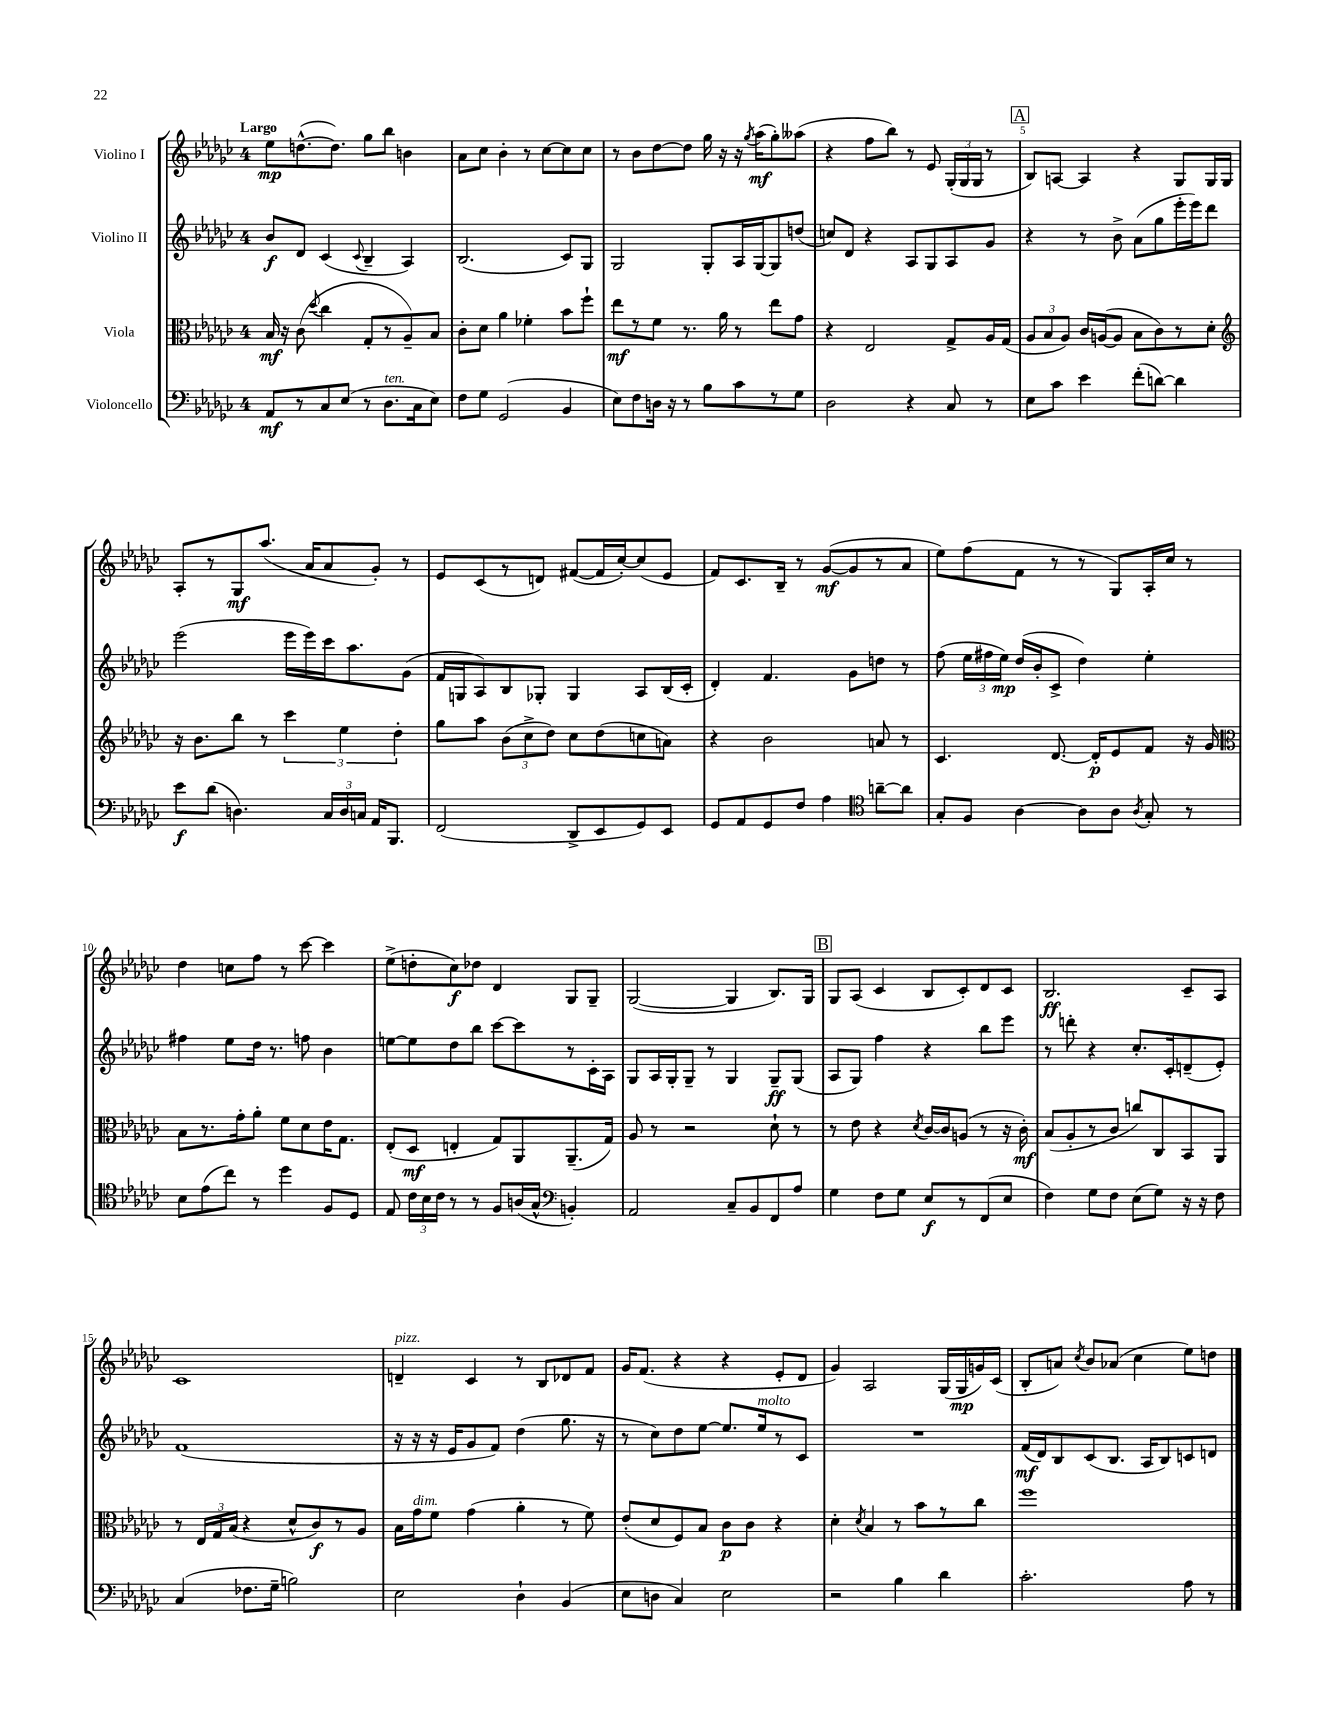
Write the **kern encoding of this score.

**kern	**dynam	**kern	**dynam	**kern	**dynam	**kern	**dynam
*part4	*part4	*part3	*part3	*part2	*part2	*part1	*part1
*staff4	*staff4	*staff3	*staff3	*staff2	*staff2	*staff1	*staff1
*I"Violoncello	*	*I"Viola	*	*I"Violino II	*	*I"Violino I	*
*clefF4	*	*clefC3	*	*clefG2	*	*clefG2	*
*k[b-e-a-d-g-c-]	*	*k[b-e-a-d-g-c-]	*	*k[b-e-a-d-g-c-]	*	*k[b-e-a-d-g-c-]	*
*M4/4	*	*M4/4	*	*M4/4	*	*M4/4	*
=1	=1	=1	=1	=1	=1	=1	=1
!	!	!	!	!	!	!LO:TX:a:B:t=Largo	!
8AA-/L	mf	16B-/	mf	8b-/L	f	8ee-\L	mp
.	.	16r	.	.	.	.	.
8r	.	(8c-\	.	8d-/J	.	([8.ddn^^\	.
.	.	8qdd-/	.	.	.	.	.
8C-/	.	4cc-\	.	(4c-/	.	.	.
.	.	.	.	.	.	8.dd\J])	.
(8E-/J	.	.	.	.	.	.	.
.	.	.	.	8qqc-/	.	.	.
8r	.	8G-'/L	.	4B-~/	.	8gg-\L	.
!LO:TX:a:i:t=ten.	!	!	!	!	!	!	!
8.D-\L	.	8r	.	.	.	8bb-\J	.
.	.	8A-~/)	.	4A-/)	.	4bn\	.
16C-\k	.	.	.	.	.	.	.
8E-\J)	.	8B-/J	.	.	.	.	.
=2	=2	=2	=2	=2	=2	=2	=2
8F\L	.	8c-'\L	.	(2.B-/	.	8a-\L	.
8G-\J	.	8d-\J	.	.	.	8cc-\J	.
(2GG-/	.	4a-\	.	.	.	4b-'\	.
.	.	4f-X'\	.	.	.	8r	.
.	.	.	.	.	.	[8cc-\L	.
4BB-/	.	8b-\L	.	8c-/L)	.	8cc-\]	.
.	.	8ff`\J	.	8G-/J	.	8cc-\J	.
=3	=3	=3	=3	=3	=3	=3	=3
8E-\L)	.	8ee-\L	mf	2G-/	.	8r	.
8F\	.	8r	.	.	.	8b-\L	.
16Dn\Jk	.	8f\J	.	.	.	[8dd-\	.
16r	.	.	.	.	.	.	.
8r	.	8.r	.	.	.	8dd-\J]	.
8B-\L	.	.	.	8G-'/L	.	16gg-\	.
.	.	16a-\	.	.	.	16r	.
8c-\	.	8r	.	16A-/L	.	16r	.
.	.	.	.	.	.	8qgg-/	.
.	.	.	.	[16G-/J	.	(16aa-\KL	mf
8r	.	8ee-\L	.	8G-/]	.	8gg-'\)	.
8G-\J	.	8g-\J	.	(8ddn/J	.	(8aa--X\J	.
=4	=4	=4	=4	=4	=4	=4	=4
2D-\	.	4r	.	8ccn/L)	.	4r	.
.	.	.	.	8d-/J	.	.	.
.	.	2E-/	.	4r	.	8ff\L	.
.	.	.	.	.	.	8bb-\J)	.
4r	.	.	.	8A-/L	.	8r	.
.	.	.	.	8G-/	.	8e-/	.
8C-/	.	8G-^/L	.	8A-/	.	(24G-'/LL	.
.	.	.	.	.	.	24G-/	.
.	.	.	.	.	.	24G-/JJ	.
8r	.	16A-/L	.	8g-/J	.	8r	.
.	.	(16G-/JJ	.	.	.	.	.
!!LO:REH:place=s1:t=A
=5	=5	=5	=5	=5	=5	=5	=5
8E-\L	.	12A-/L	.	4r	.	8B-/L)	.
.	.	12B-/	.	.	.	.	.
8c-\J	.	.	.	.	.	[8An/J	.
.	.	12A-/J)	.	.	.	.	.
4e-\	.	16c-/LL	.	8r	.	4A/]	.
.	.	([16An/J	.	.	.	.	.
.	.	8A/J]	.	8b-^\	.	.	.
(8f'\L	.	8B-\L	.	(8a-\L	.	4r	.
[8dn\J)	.	8c-\)	.	8gg-\	.	.	.
4d\]	.	8r	.	16eee-'\L	.	8G-/L	.
.	.	.	.	16eee-\J)	.	.	.
.	.	8d-'\J	.	8ddd-\J	.	16G-/L	.
.	.	.	.	.	.	16G-/JJ	.
!!LO:LB:g=z
=6	=6	=6	=6	=6	=6	=6	=6
*	*	*clefG2	*	*	*	*	*
8e-\L	f	16r	.	(2eee-\	.	8A-'/L	.
.	.	8.b-\L	.	.	.	.	.
(8d-\J	.	.	.	.	.	8r	.
4.Dn\)	.	8bb-\J	.	.	.	8G-/	mf
.	.	8r	.	.	.	(8.aa-/J	.
.	.	6ccc-\	.	16eee-\LL	.	.	.
.	.	.	.	16eee-\)	.	16a-/KL	.
24C-/LL	.	.	.	16ccc-\J	.	8a-/	.
24D/	.	6ee-\	.	.	.	.	.
.	.	.	.	8.aa-\	.	.	.
24Cn/JJ	.	.	.	.	.	.	.
16AA-/KL	.	.	.	.	.	8g-'/J)	.
8.BBB-/J	.	.	.	.	.	.	.
.	.	6dd-'\	.	.	.	.	.
.	.	.	.	(8g-\J	.	8r	.
=7	=7	=7	=7	=7	=7	=7	=7
(2FF/	.	8gg-\L	.	16f/LL	.	8e-/L	.
.	.	.	.	16Gn/J	.	.	.
.	.	8aa-\J	.	8A-/)	.	(8c-/	.
.	.	(12b-\L	.	8B-/	.	8r	.
.	.	12cc-^\	.	.	.	.	.
.	.	.	.	8G-X'/J	.	8dn/J)	.
.	.	12dd-\J)	.	.	.	.	.
8DD-^/L	.	8cc-\L	.	4G-/	.	([8f#X/L	.
8EE-/	.	(8dd-\	.	.	.	16f#/L]	.
.	.	.	.	.	.	[16cc-'/J)	.
8GG-/)	.	8ccn\	.	8A-/L	.	(8cc-/]	.
8EE-/J	.	8an\J)	.	(16B-/L	.	8e-/J	.
.	.	.	.	16c-'/JJ	.	.	.
=8	=8	=8	=8	=8	=8	=8	=8
8GG-/L	.	4r	.	4d-'/)	.	8f/L)	.
8AA-/	.	.	.	.	.	8.c-/	.
8GG-/	.	2b-\	.	4.f/	.	.	.
.	.	.	.	.	.	16B-~/Jk	.
8F/J	.	.	.	.	.	8r	.
4A-\	.	.	.	.	.	([8g-/L	mf
.	.	.	.	8g-\L	.	8g-/]	.
*clefC4	*	*	*	*	*	*	*
[8an~\L	.	8an/	.	8ddn\J	.	8r	.
8a\J]	.	8r	.	8r	.	8a-/J	.
=9	=9	=9	=9	=9	=9	=9	=9
8G-'/L	.	4.c-/	.	(8ff\	.	8ee-\L)	.
8F/J	.	.	.	24ee-\LL	.	(8ff\	.
.	.	.	.	24ff#X\	.	.	.
.	.	.	.	24ee-\JJ)	mp	.	.
[4A-\	.	.	.	(16dd-/LL	.	8f\J	.
.	.	.	.	16b-'/J	.	.	.
.	.	[8.d-/	.	8c-^/J	.	8r	.
8A-\L]	.	.	.	4dd-\)	.	8r	.
.	.	16d-'/KL]	p	.	.	.	.
8A-\J	.	8e-/	.	.	.	8G-/L)	.
8qA-/	.	.	.	.	.	.	.
8G-'/	.	8f/J	.	4ee-'\	.	16A-'/L	.
.	.	.	.	.	.	16cc-/JJ	.
8r	.	16r	.	.	.	8r	.
.	.	16g-/	.	.	.	.	.
!!LO:LB:g=z
=10	=10	=10	=10	=10	=10	=10	=10
*	*	*clefC3	*	*	*	*	*
8B-\L	.	8B-\L	.	4ff#X\	.	4dd-\	.
(8e-\	.	8.r	.	.	.	.	.
8cc-\J)	.	.	.	8ee-\L	.	8ccn\L	.
.	.	16g-'\k	.	.	.	.	.
8r	.	8a-'\J	.	16dd-\Jk	.	8ff\J	.
.	.	.	.	8.r	.	.	.
4dd-\	.	8f\L	.	.	.	8r	.
.	.	8d-\	.	8ffn\	.	[8ccc-\	.
8F/L	.	16e-\K	.	4b-\	.	4ccc-\]	.
.	.	8.G-\J	.	.	.	.	.
8D-/J	.	.	.	.	.	.	.
=11	=11	=11	=11	=11	=11	=11	=11
8E-/	.	(8E-'/L	.	[8een\L	.	(8ee-^\L	.
24c-\LL	.	8D-/J	mf	8ee\]	.	8ddn'\	.
24B-\	.	.	.	.	.	.	.
24c-\JJ	.	.	.	.	.	.	.
8r	.	4En'/	.	8dd-\	.	8cc-\)	f
8r	.	.	.	8bb-\J	.	8dd-X\J	.
8F/L	.	8G-/L)	.	[8ccc-\L	.	4d-/	.
(16An/L	.	8AA-/	.	8ccc-\]	.	.	.
16G-^^/JJ	.	.	.	.	.	.	.
*clefF4	*	*	*	*	*	*	*
4BBn'/)	.	(8.AA-~/	.	8r	.	8G-/L	.
.	.	.	.	16c-'\L	.	8G-~/J	.
.	.	16G-/Jk)	.	16A-\JJ	.	.	.
=12	=12	=12	=12	=12	=12	=12	=12
2AA-/	.	8A-/	.	8G-/L	.	([2G-/	.
.	.	8r	.	16A-/L	.	.	.
.	.	.	.	16G-'/J	.	.	.
.	.	2r	.	8G-~/J	.	.	.
.	.	.	.	8r	.	.	.
8C-~/L	.	.	.	4G-/	.	4G-/]	.
8BB-/	.	.	.	.	.	.	.
8FF/	.	8d-`\	.	8G-~/L	ff	8.B-/L)	.
8A-/J	.	8r	.	(8G-/J	.	.	.
.	.	.	.	.	.	16G-/Jk	.
!!LO:REH:place=s1:t=B
=13	=13	=13	=13	=13	=13	=13	=13
4G-\	.	8r	.	8A-/L	.	8G-/L	.
.	.	8e-\	.	8G-/J)	.	(8A-/J	.
8F\L	.	4r	.	4ff\	.	4c-/	.
8G-\J	.	.	.	.	.	.	.
.	.	8qd-/	.	.	.	.	.
8E-/L	f	[16c-/LL	.	4r	.	8B-/L	.
.	.	16c-/J]	.	.	.	.	.
8r	.	(8An/J	.	.	.	8c-'/)	.
(8FF/	.	8r	.	8bb-\L	.	8d-/	.
8E-/J	.	16r	.	8eee-\J	.	8c-/J	.
.	.	16c-'\)	mf	.	.	.	.
=14	=14	=14	=14	=14	=14	=14	=14
4F\)	.	(8B-/L	.	8r	.	2.B-/	ff
.	.	8A-'/	.	8dddn'\	.	.	.
8G-\L	.	8r	.	4r	.	.	.
8F\J	.	8c-/J	.	.	.	.	.
(8E-\L	.	8ccn/L)	.	8.cc-'/L	.	.	.
8G-\J)	.	8C-/	.	.	.	.	.
.	.	.	.	16c-'/k	.	.	.
16r	.	8BB-/	.	(8dn~/	.	8c-~/L	.
16r	.	.	.	.	.	.	.
8F\	.	8AA-/J	.	8e-'/J)	.	8A-/J	.
!!LO:LB:g=z
=15	=15	=15	=15	=15	=15	=15	=15
(4C-/	.	8r	.	(1f	.	1c-	.
.	.	24E-/LL	.	.	.	.	.
.	.	24G-/	.	.	.	.	.
.	.	(24B-/JJ	.	.	.	.	.
8.F-X\L	.	4r	.	.	.	.	.
16G-~\Jk	.	.	.	.	.	.	.
2Bn\)	.	8d-^^/L	.	.	.	.	.
.	.	8c-/)	f	.	.	.	.
.	.	8r	.	.	.	.	.
.	.	8A-/J	.	.	.	.	.
=16	=16	=16	=16	=16	=16	=16	=16
!	!	!	!	!	!	!LO:TX:a:i:t=pizz.	!
2E-\	.	16B-\LL	.	16r	.	4dn~/	.
!	!	!LO:TX:a:i:t=dim.	!	!	!	!	!
.	.	16g-\J	.	16r	.	.	.
.	.	8f\J	.	16r	.	.	.
.	.	.	.	16e-/KL	.	.	.
.	.	(4g-\	.	8g-/	.	4c-/	.
.	.	.	.	8f/J)	.	.	.
4D-`\	.	4a-'\	.	(4dd-\	.	8r	.
.	.	.	.	.	.	8B-/L	.
(4BB-/	.	8r	.	8.gg-\	.	8d-X/	.
.	.	8f\)	.	.	.	8f/J	.
.	.	.	.	16r	.	.	.
=17	=17	=17	=17	=17	=17	=17	=17
8E-\L	.	(8e-'/L	.	8r	.	16g-/KL	.
.	.	.	.	.	.	(8.f/J	.
8Dn\J	.	8d-/	.	8cc-\L)	.	.	.
4C-/)	.	8F/)	.	8dd-\	.	4r	.
.	.	8B-/J	.	[8ee-\J	.	.	.
2E-\	.	8c-\L	p	8.ee-/L]	.	4r	.
.	.	8c-\J	.	.	.	.	.
!	!	!	!	!LO:TX:a:i:t=molto	!	!	!
.	.	.	.	16ee-/k	.	.	.
.	.	4r	.	8r	.	8e-'/L	.
.	.	.	.	8c-/J	.	8d-/J	.
=18	=18	=18	=18	=18	=18	=18	=18
2r	.	4d-'\	.	1r	.	4g-/)	.
.	.	8qd-/	.	.	.	.	.
.	.	4B-/	.	.	.	2A-/	.
4B-\	.	8r	.	.	.	.	.
.	.	8b-\L	.	.	.	.	.
4d-\	.	8r	.	.	.	(16G-/LL	.
.	.	.	.	.	.	16G-/	mp
.	.	8cc-\J	.	.	.	16gn/)	.
.	.	.	.	.	.	(16c-/JJ	.
=19	=19	=19	=19	=19	=19	=19	=19
2.c-'\	.	1ff	.	(16f/LL	mf	8B-'/L	.
.	.	.	.	16d-/J)	.	.	.
.	.	.	.	8B-/	.	8an/J)	.
.	.	.	.	.	.	8qcc-/	.
.	.	.	.	(8c-/	.	8b-/L	.
.	.	.	.	8.B-/J	.	(8a-X/J	.
.	.	.	.	.	.	4cc-\	.
.	.	.	.	16A-/KL	.	.	.
.	.	.	.	8B-/)	.	.	.
8A-\	.	.	.	8cn/	.	8ee-\L)	.
8r	.	.	.	8dn/J	.	8ddn\J	.
==	==	==	==	==	==	==	==
*-	*-	*-	*-	*-	*-	*-	*-
